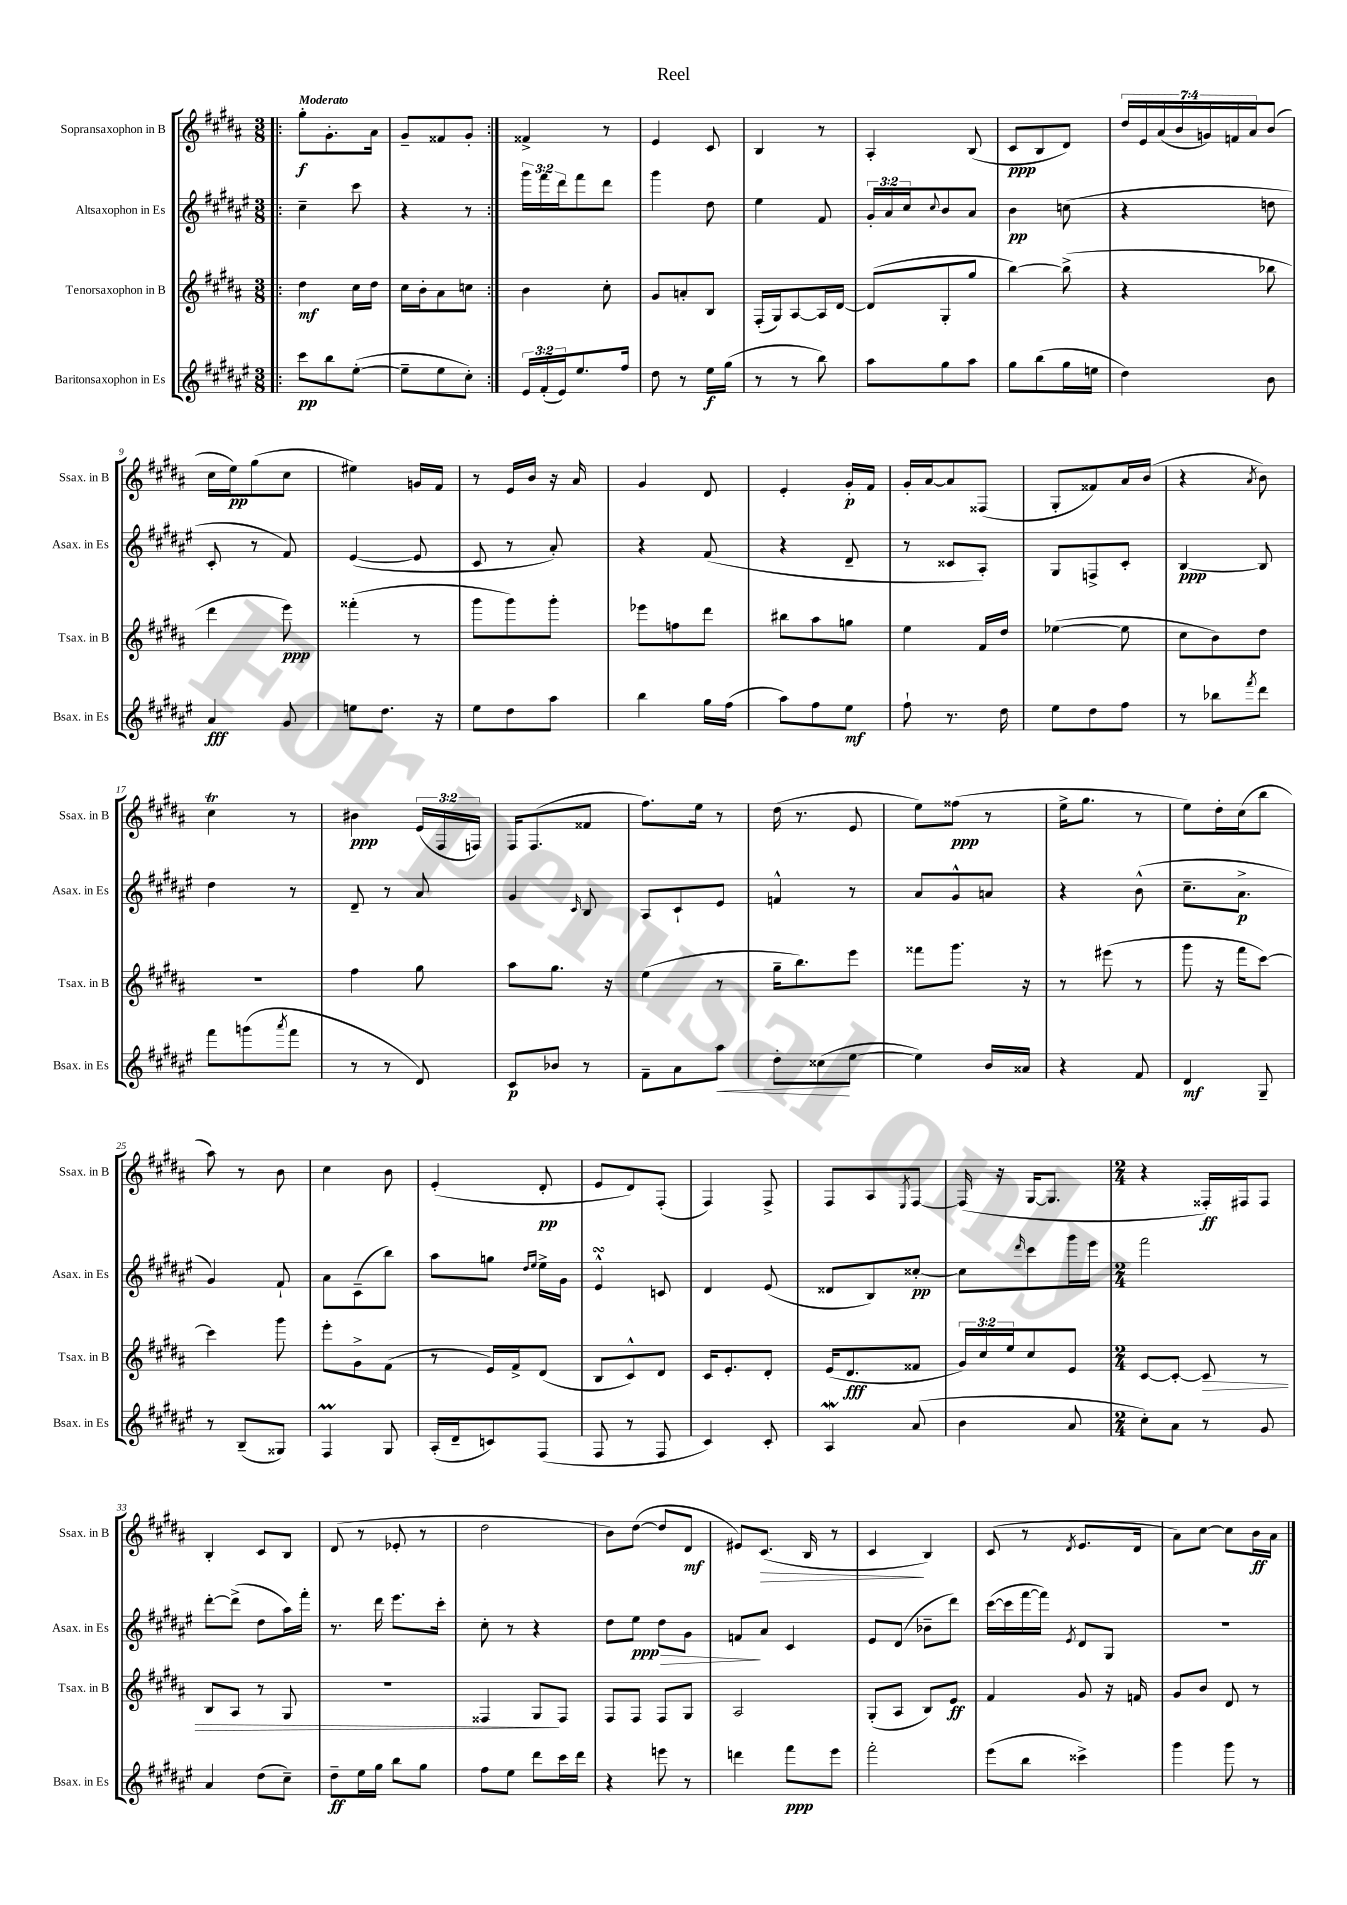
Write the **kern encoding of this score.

**kern	**dynam	**kern	**dynam	**kern	**dynam	**kern	**dynam
*part4	*part4	*part3	*part3	*part2	*part2	*part1	*part1
*staff4	*staff4	*staff3	*staff3	*staff2	*staff2	*staff1	*staff1
*I"Baritonsaxophon in Es	*	*I"Tenorsaxophon in B	*	*I"Altsaxophon in Es	*	*I"Sopransaxophon in B	*
*I'Bsax. in Es	*	*I'Tsax. in B	*	*I'Asax. in Es	*	*I'Ssax. in B	*
*clefG2	*	*clefG2	*	*clefG2	*	*clefG2	*
*k[f#c#g#d#a#e#]	*	*k[f#c#g#d#a#]	*	*k[f#c#g#d#a#e#]	*	*k[f#c#g#d#a#]	*
*M3/8	*	*M3/8	*	*M3/8	*	*M3/8	*
=1!|:	=1!|:	=1!|:	=1!|:	=1!|:	=1!|:	=1!|:	=1!|:
!	!	!	!	!	!	!LO:TX:a:B:t=Moderato	!
8ccc#\L	pp	4dd#\	mf	4cc#~\	.	8gg#'\L	f
8bb\	.	.	.	.	.	8.g#'\	.
([8ee#'\J	.	16cc#\LL	.	8ccc#\	.	.	.
.	.	16dd#\JJ	.	.	.	16a#\Jk	.
=2	=2	=2	=2	=2	=2	=2	=2
8ee#~\L]	.	16cc#\LL	.	4r	.	8g#~/L	.
.	.	16b'\J	.	.	.	.	.
8ee#\	.	8a#\	.	.	.	8f##X/	.
8cc#'\J)	.	8ccn\J	.	8r	.	8g#'/J	.
=3:|!	=3:|!	=3:|!	=3:|!	=3:|!	=3:|!	=3:|!	=3:|!
24e#/LL	.	4b\	.	24ggg#\LL	.	4f##X^/	.
(24f#'/	.	.	.	24fff#\	.	.	.
24e#/J)	.	.	.	24ddd#\J	.	.	.
8.ee#/	.	.	.	8fff#\	.	.	.
.	.	8cc#'\	.	8ddd#\J	.	8r	.
16ff#/Jk	.	.	.	.	.	.	.
=4	=4	=4	=4	=4	=4	=4	=4
8dd#\	.	8g#/L	.	4ggg#\	.	4e/	.
8r	.	8an'/	.	.	.	.	.
16ee#\LL	f	8B/J	.	8dd#\	.	8c#/	.
(16gg#\JJ	.	.	.	.	.	.	.
=5	=5	=5	=5	=5	=5	=5	=5
8r	.	(16F#'/LL	.	4ee#\	.	4B/	.
.	.	16G#/J)	.	.	.	.	.
8r	.	[8A#/	.	.	.	.	.
8bb\)	.	16A#/L]	.	8f#/	.	8r	.
.	.	[16d#/JJ	.	.	.	.	.
=6	=6	=6	=6	=6	=6	=6	=6
8aa#\L	.	(8d#/L]	.	24g#'/LL	.	4A#'/	.
.	.	.	.	24a#/	.	.	.
.	.	.	.	24cc#/J	.	.	.
.	.	.	.	8qqcc#/	.	.	.
8gg#\	.	8G#'/	.	8b/	.	.	.
8aa#\J	.	8gg#/J	.	8a#/J	.	(8B/	.
=7	=7	=7	=7	=7	=7	=7	=7
8gg#\L	.	[4bb\)	.	4b\	pp	8c#/L	ppp
(8bb\	.	.	.	.	.	8B/	.
16gg#\L	.	(8bb^\]	.	(8ccn\	.	8d#/J)	.
16een\JJ	.	.	.	.	.	.	.
=8	=8	=8	=8	=8	=8	=8	=8
4dd#\)	.	4r	.	4r	.	28dd#/LL	.
.	.	.	.	.	.	28e/	.
.	.	.	.	.	.	(28a#/	.
.	.	.	.	.	.	28b/	.
.	.	.	.	.	.	28gn/)	.
.	.	.	.	.	.	28fn/	.
.	.	.	.	.	.	28a#/J	.
8b\	.	8bb-X\	.	8ddn\	.	(8b/J	.
!!LO:LB:g=z
=9	=9	=9	=9	=9	=9	=9	=9
4a#/	fff	4ddd#\	.	8c#'/	.	16cc#\LL	.
.	.	.	.	.	.	16ee\J)	pp
.	.	.	.	8r	.	(8gg#\	.
8g#/	.	8eee\)	ppp	8f#/)	.	8cc#\J	.
=10	=10	=10	=10	=10	=10	=10	=10
8een\L	.	(4fff##X'\	.	([4e#/	.	4ee#X\)	.
8.dd#\J	.	.	.	.	.	.	.
.	.	8r	.	8e#/]	.	16gn/LL	.
16r	.	.	.	.	.	16f#/JJ	.
=11	=11	=11	=11	=11	=11	=11	=11
8ee#\L	.	8ggg#\L	.	8c#/	.	8r	.
8dd#\	.	8ggg#\)	.	8r	.	16e/LL	.
.	.	.	.	.	.	16b/JJ	.
8aa#\J	.	8ggg#'\J	.	8a#'/)	.	16r	.
.	.	.	.	.	.	16a#/	.
=12	=12	=12	=12	=12	=12	=12	=12
4bb\	.	8eee-X\L	.	4r	.	4g#/	.
.	.	8ffn\	.	.	.	.	.
16gg#\LL	.	8ddd#\J	.	(8f#/	.	8d#/	.
(16ff#\JJ	.	.	.	.	.	.	.
=13	=13	=13	=13	=13	=13	=13	=13
8aa#\L)	.	8bb#X\L	.	4r	.	4e'/	.
8ff#\	.	8aa#\	.	.	.	.	.
8ee#\J	mf	8ggn\J	.	8d#~/	.	16g#'/LL	p
.	.	.	.	.	.	16f#/JJ	.
=14	=14	=14	=14	=14	=14	=14	=14
8ff#`\	.	4ee\	.	8r	.	16g#'/LL	.
.	.	.	.	.	.	[16a#/J	.
8.r	.	.	.	8c##X/L	.	8a#/]	.
.	.	16f#/LL	.	8A#'/J)	.	(8F##X/J	.
16dd#\	.	16dd#/JJ	.	.	.	.	.
=15	=15	=15	=15	=15	=15	=15	=15
8ee#\L	.	([4ee-X\	.	8G#/L	.	8G#'/L	.
8dd#\	.	.	.	8Fn^/	.	8f##X/)	.
8ff#\J	.	8ee-\]	.	8c#'/J	.	16a#/L	.
.	.	.	.	.	.	(16b/JJ	.
=16	=16	=16	=16	=16	=16	=16	=16
8r	.	8cc#\L	.	[4B/	ppp	4r	.
8bb-X\L	.	8b\)	.	.	.	.	.
8qfff#/	.	.	.	.	.	8qa#/	.
8ddd#\J	.	8dd#\J	.	8B/]	.	8b\)	.
!!LO:LB:g=z
=17	=17	=17	=17	=17	=17	=17	=17
8fff#\L	.	4.r	.	4dd#\	.	4cc#T\	.
(8gggn\	.	.	.	.	.	.	.
8qaaa#/	.	.	.	.	.	.	.
8fff#\J	.	.	.	8r	.	8r	.
=18	=18	=18	=18	=18	=18	=18	=18
8r	.	4ff#\	.	8d#~/	.	4b#X\	ppp
8r	.	.	.	8r	.	.	.
8d#/)	.	8gg#\	.	8a#/	.	(24e/LL	.
.	.	.	.	.	.	24F#/	.
.	.	.	.	.	.	24Fn/JJ)	.
=19	=19	=19	=19	=19	=19	=19	=19
8c#/L	p	8aa#\L	.	4g#/	.	16F#/KL	.
.	.	.	.	.	.	(8.F#/	.
8b-X/J	.	8.gg#\J	.	.	.	.	.
.	.	.	.	16qqc#/	.	.	.
8r	.	.	.	8B/	.	8f##X/J	.
.	.	16r	.	.	.	.	.
=20	=20	=20	=20	=20	=20	=20	=20
8f#~\L	.	(4ee\	.	8A#/L	.	8.ff#\L)	.
8a#\	.	.	.	8c#`/	.	.	.
.	.	.	.	.	.	16ee\Jk	.
!	!LO:HP:b	!	!	!	!	!	!
8aa#\J	<	8r	.	8e#/J	.	8r	.
=21	=21	=21	=21	=21	=21	=21	=21
8dd#'\L	.	16gg#~\KL	.	4fn^^/	.	(16dd#\	.
.	.	8.bb\)	.	.	.	8.r	.
(8cc##X\	.	.	.	.	.	.	.
[8ee#\J	[	8eee\J	.	8r	.	8e/	.
=22	=22	=22	=22	=22	=22	=22	=22
4ee#\])	.	8fff##X\L	.	8a#/L	.	8ee\L)	.
.	.	8.ggg#\J	.	8g#^^/	.	(8ff##X\J	ppp
16b/LL	.	.	.	8an/J	.	8r	.
16a##X/JJ	.	16r	.	.	.	.	.
=23	=23	=23	=23	=23	=23	=23	=23
4r	.	8r	.	4r	.	16ee^\KL	.
.	.	.	.	.	.	8.gg#\J	.
.	.	(8eee#X\	.	.	.	.	.
8f#/	.	8r	.	(8b^^\	.	8r	.
=24	=24	=24	=24	=24	=24	=24	=24
4d#/	mf	8ggg#\	.	8.cc#~\L	.	8ee\L)	.
.	.	16r	.	.	.	16dd#'\L	.
.	.	16fff#\KL	.	8.a#^\J	p	(16cc#\J	.
8G#~/	.	[8ccc#\J)	.	.	.	8bb\J	.
!!LO:LB:g=z
=25	=25	=25	=25	=25	=25	=25	=25
8r	.	4ccc#\]	.	4g#/)	.	8aa#\)	.
(8B~/L	.	.	.	.	.	8r	.
8G##X/J)	.	8ggg#\	.	8f#`/	.	8b\	.
=26	=26	=26	=26	=26	=26	=26	=26
4F#M/	.	8eee'\L	.	8a#\L	.	4cc#\	.
.	.	8g#^\	.	(8c#~\	.	.	.
8G#/	.	(8f#\J	.	8bb\J)	.	8b\	.
=27	=27	=27	=27	=27	=27	=27	=27
(16A#'/LL	.	8r	.	8aa#\L	.	(4e'/	.
16d#~/J	.	.	.	.	.	.	.
8cn/)	.	16e/LL)	.	8ggn\J	.	.	.
.	.	16f#^/J	.	.	.	.	.
.	.	.	.	16qqdd#/LL	.	.	.
.	.	.	.	16qqee#/JJ	.	.	.
(8F#/J	.	(8d#/J	.	16ee#^\LL	.	8d#'/	pp
.	.	.	.	16g#\JJ	.	.	.
=28	=28	=28	=28	=28	=28	=28	=28
8F#/	.	8B/L	.	4e#sSsS^^/	.	8e/L	.
8r	.	8c#^^/)	.	.	.	8d#/)	.
8F#/	.	8d#/J	.	8cn/	.	(8F#'/J	.
=29	=29	=29	=29	=29	=29	=29	=29
4c#/)	.	16c#/KL	.	4d#/	.	4F#/)	.
.	.	8.e'/	.	.	.	.	.
8c#'/	.	8d#'/J	.	(8e#/	.	8F#^/	.
=30	=30	=30	=30	=30	=30	=30	=30
4A#W/	.	(16e/KL	.	8d##X/L	.	8F#/L	.
.	.	8.d#/	fff	.	.	.	.
.	.	.	.	8B/)	.	8A#/	.
.	.	.	.	.	.	8qE/	.
(8a#/	.	8f##X/J	.	[8cc##X'/J	pp	[8F#/J	.
=31	=31	=31	=31	=31	=31	=31	=31
4b\	.	24g#/LL)	.	8cc##\L]	.	(16F#/]	.
.	.	24cc#/	.	.	.	.	.
.	.	.	.	.	.	16r	.
.	.	24ee/J	.	.	.	.	.
.	.	.	.	16qqddd#/	.	.	.
.	.	8cc#/	.	8ccc#\	.	[16G#/KL	.
.	.	.	.	.	.	8.G#/J]	.
8a#/	.	8e/J	.	16ggg#\L	.	.	.
.	.	.	.	16eee#\JJ	.	.	.
=32	=32	=32	=32	=32	=32	=32	=32
*M2/4	*	*M2/4	*	*M2/4	*	*M2/4	*
8cc#'\L)	.	[8c#/L	.	2fff#\	.	4r	.
8a#\J	.	8c#'/J_	.	.	.	.	.
!	!	!	!LO:HP:b	!	!	!	!
8r	.	8c#/]	>	.	.	16F##X'/LL)	ff
.	.	.	.	.	.	16F#X/J	.
8g#/	.	8r	.	.	.	8F#/J	.
!!LO:LB:g=z
=33	=33	=33	=33	=33	=33	=33	=33
4a#/	.	8B/L	.	[8ddd#'\L	.	4B'/	.
.	.	8A#/J	.	(8ddd#^\J]	.	.	.
(8dd#\L	.	8r	.	8dd#\L	.	8c#/L	.
8cc#~\J)	.	8G#/	.	16aa#\L)	.	8B/J	.
.	.	.	.	16fff#'\JJ	.	.	.
=34	=34	=34	=34	=34	=34	=34	=34
8dd#~\L	ff	2r	.	8.r	.	(8d#/	.
16ee#\L	.	.	.	.	.	8r	.
16gg#\JJ	.	.	.	16ddd#\	.	.	.
8bb\L	.	.	.	8.eee#\L	.	8e-X'/	.
8gg#\J	.	.	.	.	.	8r	.
.	.	.	.	16ccc#'\Jk	.	.	.
=35	=35	=35	=35	=35	=35	=35	=35
8ff#\L	.	4F##X/	.	8cc#'\	.	2dd#\	.
8ee#\J	.	.	.	8r	.	.	.
8ddd#\L	.	8G#/L	.	4r	.	.	.
16ccc#\L	.	8F##/J	]	.	.	.	.
16ddd#\JJ	.	.	.	.	.	.	.
=36	=36	=36	=36	=36	=36	=36	=36
4r	.	8F#/L	.	8dd#\L	.	8b\L)	.
!	!	!	!	!	!LO:HP:b	!	!
.	.	8F#/J	.	8ee#\J	> ppp	([8dd#\J	.
8eeen\	.	8F#/L	.	8dd#\L	.	8dd#/L]	.
8r	.	8G#/J	.	8g#\J	.	8d#/J	mf
=37	=37	=37	=37	=37	=37	=37	=37
4dddn\	.	2A#/	.	8fn/L	.	8e#X/L)	.
!	!	!	!	!	!	!	!LO:HP:b
.	.	.	.	8a#/J	]	(8.c#/J	>
8fff#\L	ppp	.	.	4c#/	.	.	.
.	.	.	.	.	.	16B/	.
8eee#\J	.	.	.	.	.	8r	.
=38	=38	=38	=38	=38	=38	=38	=38
2fff#'\	.	(8G#'/L	.	8e#/L	.	4c#/	.
.	.	8A#/J	.	(8d#/J	.	.	.
.	.	8B/L)	.	8b-X~\L	.	4B/)	]
.	.	8e/J	ff	8ddd#\J)	.	.	.
=39	=39	=39	=39	=39	=39	=39	=39
(8eee#\L	.	4f#/	.	([16ccc#\LL	.	(8c#/	.
.	.	.	.	16ccc#\]	.	.	.
8bb\J	.	.	.	[16fff#\	.	8r	.
.	.	.	.	16fff#\JJ])	.	.	.
.	.	.	.	8qe#/	.	8qd#/	.
4ccc##X^\)	.	8g#/	.	8d#/L	.	8.e/L	.
.	.	16r	.	8G#/J	.	.	.
.	.	16fn/	.	.	.	16d#/Jk	.
=40	=40	=40	=40	=40	=40	=40	=40
4ggg#\	.	8g#/L	.	2r	.	8a#\L)	.
.	.	8b/J	.	.	.	[8cc#\J	.
8ggg#\	.	8d#/	.	.	.	8cc#\L]	.
8r	.	8r	.	.	.	16b\L	ff
.	.	.	.	.	.	16a#\JJ	.
==	==	==	==	==	==	==	==
*-	*-	*-	*-	*-	*-	*-	*-
